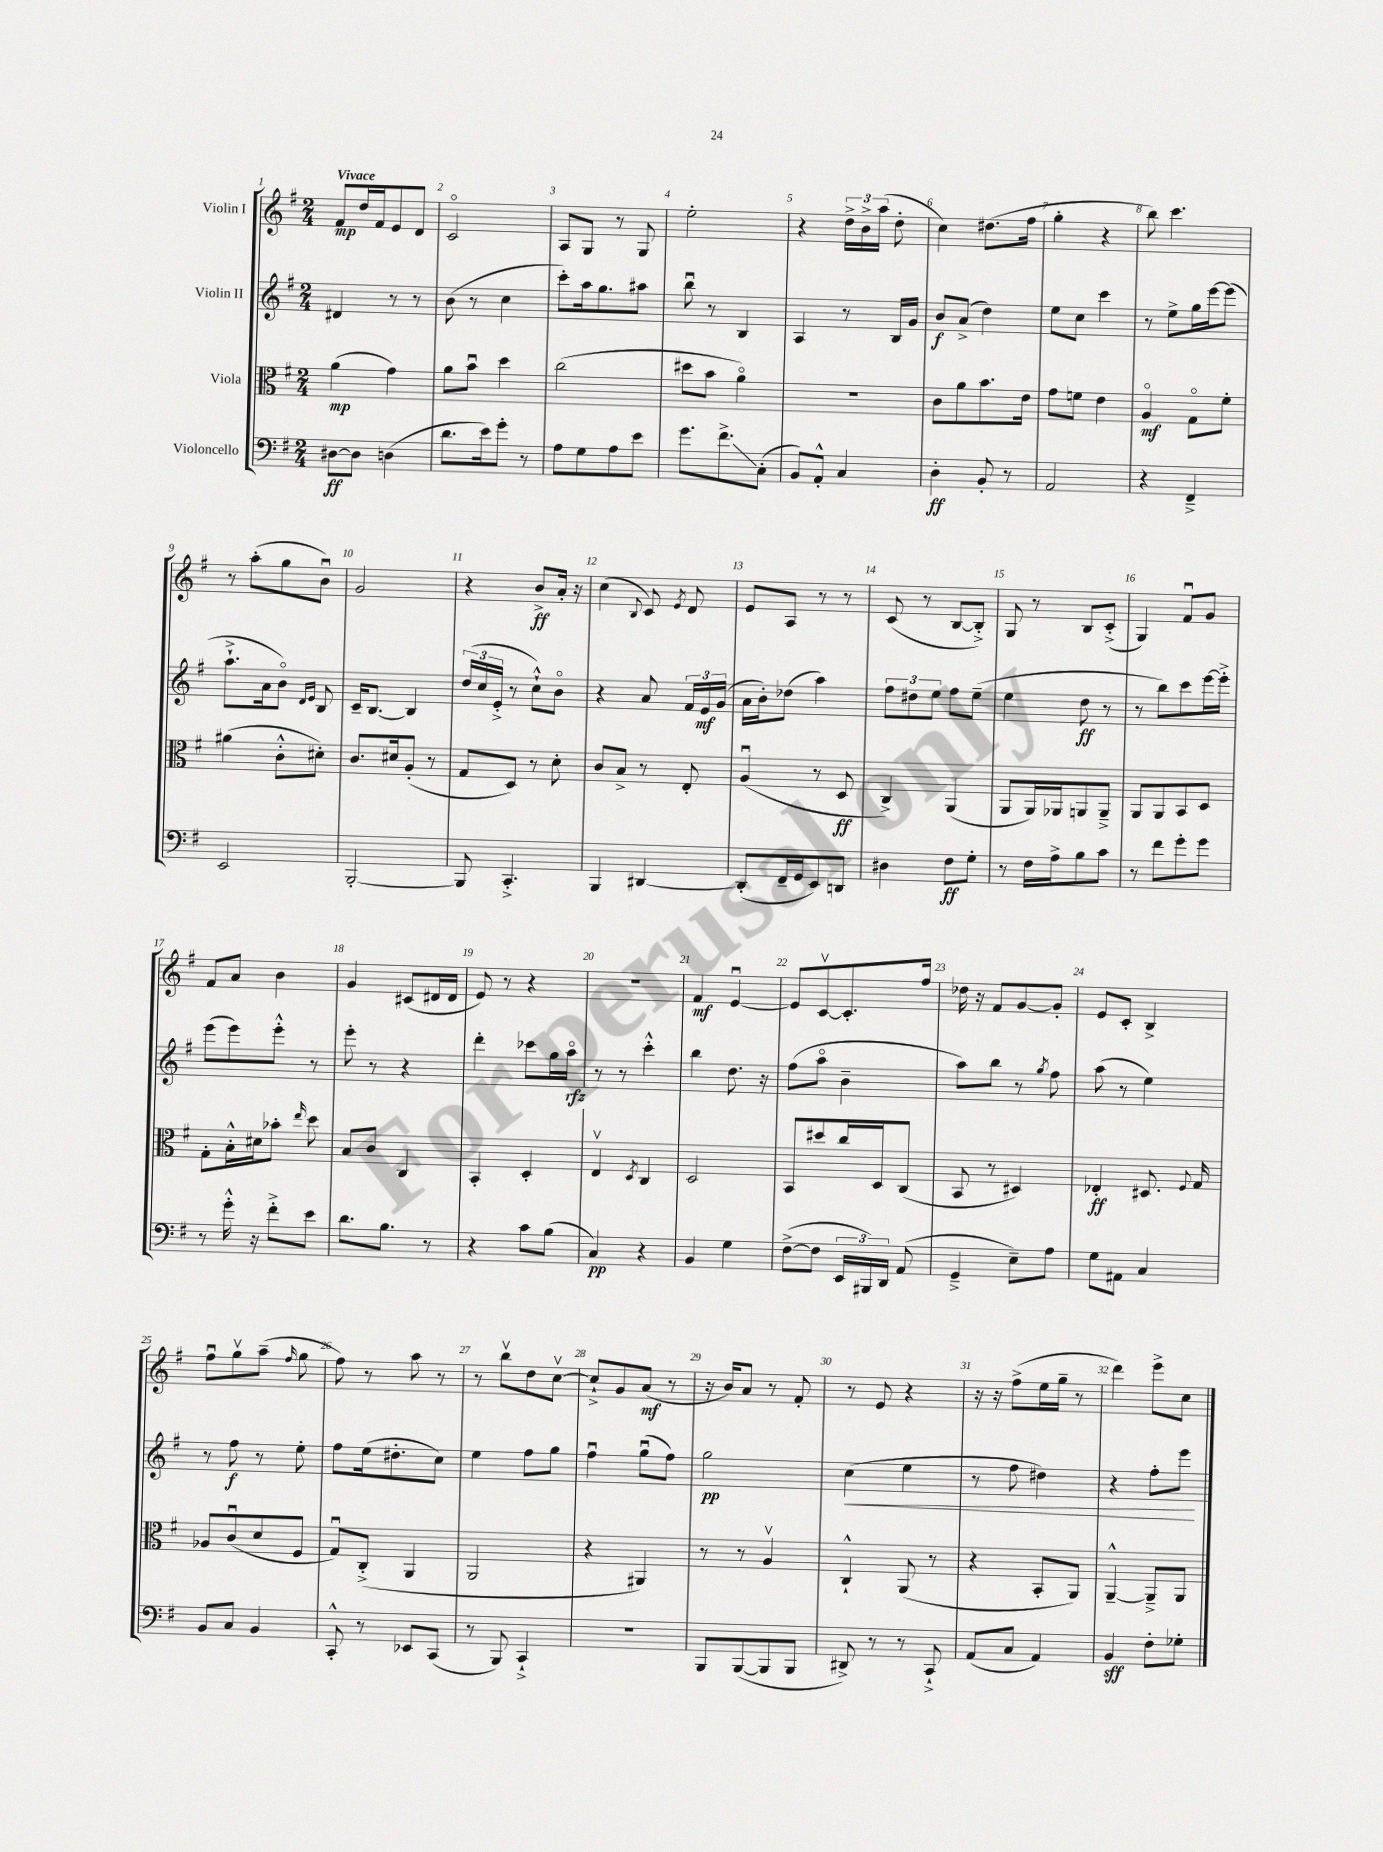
<<
\new StaffGroup <<
\new Staff = "s0" \with { instrumentName = "Violin I" } {
    \clef treble \key g \major \numericTimeSignature \time 2/4 \tempo "Vivace"
    \autoBeamOff fis'8[\mp d''16 fis'16 e'8 d'8] |
    c'2\flageolet |
    a8[ g8] r8 g8 |
    e''2-. |
    r4 \tuplet 3/2 { d''16[-> b'16-> a''16]( } d''8-. |
    c''4) dis''8.[( fis''16] |
    g''4-. r4 |
    b''8) c'''4. |
    r8 a''8[-.( g''8 b'8]\downbow) |
    g'2 |
    r4 b'8[->\ff a'16]-. r16 |
    c''4( \appoggiatura { b8 } c'8) \acciaccatura { e'8 } d'8 |
    e'8[ a8] r8 r8 |
    c'8( r8 b8[~ b8]-.->) |
    g8 r8 b8[ c'8]-.->( |
    g4) fis'8[\downbow g'8] |
    fis'8[ a'8] b'4 |
    g'4 cis'8[( dis'16 dis'16] |
    e'8) r8 r4 |
    R2 |
    fis'4\mf e'4~\downbow |
    e'8[ c'8~\upbow c'8.-. fis''16] |
    des''16 r16 fis'8[ g'8~ g'8]-. |
    e'8[ c'8]-. b4-> |
    fis''8[\downbow g''8\upbow a''8]--( \grace { fis''16 } g''8 |
    fis''8) r8 a''8 r8 |
    r8 b''8[\upbow d''8 c''8]~\upbow |
    c''8[-!-> g'8 a'8]\mf( r8 |
    r16 b'16[) a'8] r8 fis'8-. |
    r8 e'8 r4 |
    r16 r16 fis''8[->( e''16 g''16]-- r8 |
    d'''4) e'''8[-> c''8] \bar "|." |
}
\new Staff = "s1" \with { instrumentName = "Violin II" } {
    \clef treble \key g \major \numericTimeSignature \time 2/4
    \autoBeamOff dis'4 r8 r8 |
    b'8( r8 c''4 |
    c'''8[-.) a''16 g''8. ais''8] |
    b''8\downbow r8 b4 |
    a4 r8 b16[ g'16] |
    b'8[\f a'8]->( d''4) |
    e''8[ c''8] c'''4 |
    r8 e''8[-> g''16 e'''16~ e'''8]( |
    a''8.[-!-> a'16 b'8]\flageolet) \grace { d'16[ e'16] } b8 |
    c'16[-- b8.]~ b4 |
    \tuplet 3/2 { d''16[( c''16 e'16]-.-> } r8 c''8[-!-^) b'8]\flageolet |
    r4 a'8 \tuplet 3/2 { fis'16[ e'16\mf g'16]( } |
    a'16[ b'16-.) des''8]( a''4) |
    \tuplet 3/2 { fis''8[ dis''8 e''8] } fis''8[ e''8]--( |
    e''4 d''8\ff r8 |
    r8 b''8[) c'''8 e'''16~ e'''16]-.-> |
    e'''8[( e'''8) e'''8]-.-^ r8 |
    e'''8-. r8 r4 |
    d'''4-. ces'''8[ g''16 a''16]\flageolet\rfz |
    r8 r8 c'''4-.-^ |
    b''4 d''8. r16 |
    fis''8[( a''8]\flageolet b'4-- |
    a''8[) b''8] r8 \acciaccatura { g''8 } fis''8 |
    a''8( r8 e''4) |
    r8 fis''8\f r8 e''8-. |
    fis''8[ e''16( dis''8.-. c''8]) |
    e''4 fis''8[ g''8] |
    fis''4\downbow g''8[\downbow( fis''8]) |
    g''2\pp |
    c''4\<( e''4 |
    r8 fis''8 dis''4) |
    r4 fis''8[-. e'''8]\! \bar "|." |
}
\new Staff = "s2" \with { instrumentName = "Viola" } {
    \clef alto \key g \major \numericTimeSignature \time 2/4
    \autoBeamOff a'4\mp( g'4) |
    a'8[ b'8]\downbow d''4 |
    c''2( |
    dis''8[ b'8] a'4\flageolet) |
    r2 |
    c'8[ a'8 b'8. e'16] |
    g'8[ f'8] e'4 |
    a4\flageolet\mf g8[\flageolet fis'8]-. |
    ais'4( c'8[-.-^ dis'8]-.) |
    c'8.[ dis'16 a8]-.( r8 |
    g8[ d8]) r8 d'8-. |
    c'8[ b8]-> r8 e8-. |
    a4\downbow( r8 d8\ff |
    c4->) a,4( |
    a,8[ a,16) aes,16 a,8 a,8]---> |
    a,8[ a,8 b,8 d8] |
    g8[-. b16-.-^ dis'16 bes'8]-. \grace { e''16 } d''8 |
    b8[ c'8] c4 |
    b,4-. d4-. |
    e4\upbow \acciaccatura { d8 } c4 |
    d2 |
    b,8[ dis''8 c''16 d16 c8]( |
    b,8 r8 dis4) |
    ees4-.\ff dis8. \appoggiatura { fis8 } g16 |
    aes8[ c'8\downbow( d'8 fis8] |
    g8[\downbow) c8]-.->( a,4 |
    a,2 |
    r4 ais,4) |
    r8 r8 a4\upbow |
    c4-!-^ a,8( r8 |
    r4 b,8[-. a,8]) |
    a,4~---^ a,8[---> a,8] \bar "|." |
}
\new Staff = "s3" \with { instrumentName = "Violoncello" } {
    \clef bass \key g \major \numericTimeSignature \time 2/4
    \autoBeamOff dis8[~\ff dis8] d4( |
    d'8.[ e'16) g'8]-. r8 |
    a8[ g8 a8 e'8] |
    g'8.[ fis'8.->\glissando c8]-.( |
    b,8[) a,8]-.-^ c4 |
    d4-.\ff b,8-. r8 |
    a,2 |
    r4 fis,4---> |
    e,2 |
    b,,2~-. |
    b,,8 c,4.-.-> |
    b,,4 dis,4~ |
    dis,8[-.( fis,16-- g,16 e,8) d,8] |
    dis4 fis8[\ff g8]-. |
    r8 fis16[ a16-> b8 c'8] |
    r8 fis'8[ g'8-. g'8] |
    r8 g'16-.-^ r16 fis'8[-.-> e'8] |
    d'8.[ b8.] r8 |
    r4 c'8[ b8]( |
    c4\pp) r4 |
    b,4 g4 |
    fis8[~->( fis8] \tuplet 3/2 { e,16[ bis,,16) d,16] } a,8( |
    g,4---> e8[--) a8] |
    g8[ ais,8] c4 |
    b,8[ c8] b,4 |
    c,8-.-^ r8 ees,8[ c,8]( |
    r8 b,,8) c,4-!-> |
    R2 |
    b,,8[ b,,8~( b,,8 b,,8] |
    dis,8->) r8 r8 c,8-!-> |
    a,8[( c8] a,4) |
    b,4\sff fis8[-. ges8]-. \bar "|." |
}
>>
>>
\layout { \context { \Score \override BarNumber.break-visibility = ##(#f #t #t) barNumberVisibility = #all-bar-numbers-visible } }
